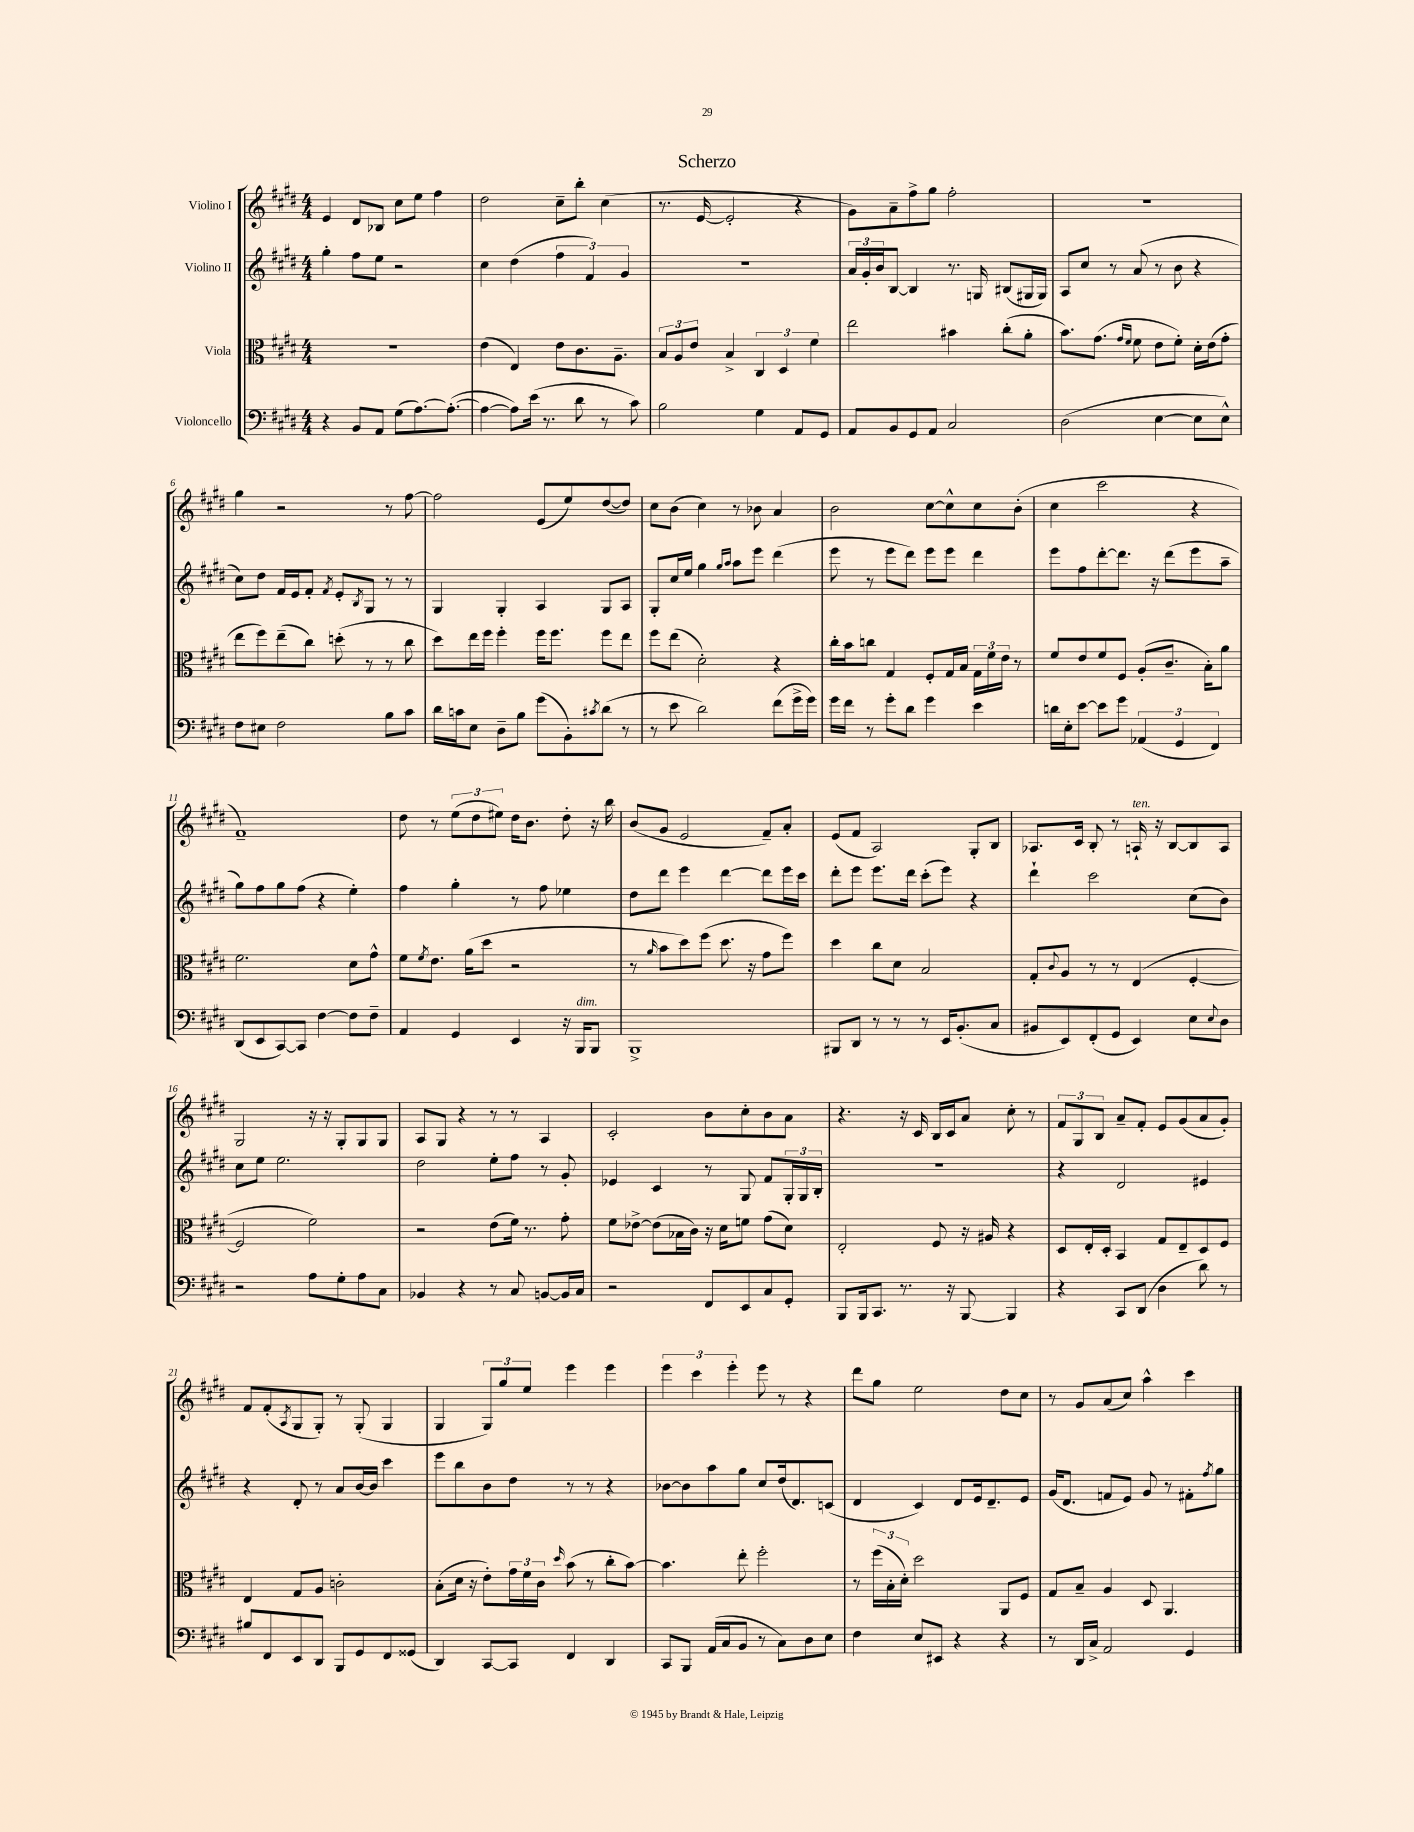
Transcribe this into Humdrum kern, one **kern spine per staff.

**kern	**kern	**kern	**kern
*staff4	*staff3	*staff2	*staff1
*clefF4	*clefC3	*clefG2	*clefG2
*k[f#c#g#d#]	*k[f#c#g#d#]	*k[f#c#g#d#]	*k[f#c#g#d#]
*M4/4	*M4/4	*M4/4	*M4/4
4r	1r	4gg#'	4e
8BB	.	8ff#	8d#
8AA	.	8ee	8B-
(8G#	.	2r	8cc#
[8.A)	.	.	8ee
.	.	.	4ff#
(8.A'_	.	.	.
=	=	=	=
4A_	(4e	4cc#	2dd#
8A])	4E)	(4dd#	.
(16e	.	.	.
8.r	.	.	.
.	8e	6ff#	8cc#~
8d#	8.c#	.	8bb'
.	.	6f#)	.
8r	.	.	(4cc#
.	8.A~	.	.
.	.	6g#	.
8c#)	.	.	.
=	=	=	=
2B	12B	1r	8.r
.	12A	.	.
.	12e	.	.
.	.	.	[16e
.	4B^	.	2e']
4G#	6C#	.	.
.	6D#	.	.
8AA	.	.	4r
.	6f#	.	.
8GG#	.	.	.
=	=	=	=
8AA	2ee	24a	8g#)
.	.	24g#'	.
.	.	24b	.
8BB	.	[8B	8a~
8GG#	.	4B]	8ff#^
8AA	.	.	8gg#
2C#	4b#	8.r	2ff#'
.	.	16G	.
.	(8cc#'	(8B#	.
.	8a'	16G#	.
.	.	16G#)	.
=	=	=	=
(2D#	8.b)	8A	1r
.	.	8cc#	.
.	(8.g#	.	.
.	.	8r	.
.	16qqg#	.	.
.	16qqf#	.	.
.	8f#	(8a	.
[4E	8e	8r	.
.	8f#')	8b	.
8E]	16d#'	4r	.
.	(16e	.	.
8E^^)	8g#'	.	.
=	=	=	=
8F#	8ee	8cc#)	4gg#
8E#	8ff#)	8dd#	.
2F#	(8ee~	16f#	2r
.	.	16e	.
.	8cc#)	8f#'	.
.	.	8qf#	.
.	(8dd'	8e'	.
.	.	8qB	.
.	8r	8G#	.
8B	8r	8r	8r
8c#	8cc#	8r	[8ff#
=	=	=	=
16d#	8dd#)	4G#	2ff#]
16c	.	.	.
8E	16ee	.	.
.	16ff#	.	.
8D#~	4ff#'	4G#'	.
8B	.	.	.
(8g#	16ff#	4A	(8e
.	8.ff#	.	.
8BB')	.	.	8ee)
8qc#	.	.	.
(8d#	8ff#	8G#	([8dd#
8r	8ee	8A	8dd#])
=	=	=	=
8r	8ff#	8G#'	8cc#
8e	(8ee	16cc#	(8b
.	.	16ee	.
2d#)	2d#')	4gg#	4cc#)
.	.	16qqgg#	.
.	.	16qqaa	.
.	.	8aa	8r
.	.	8eee	8b-
(8f#	4r	(4ddd#	4a
16g#^	.	.	.
16g#)	.	.	.
=	=	=	=
16g#	16cc#'	8eee	2b
16f#	16b	.	.
8r	8cc	8r	.
8g#'	4G#	8eee	.
8d#	.	8ddd#)	.
4g#	8F#'	8eee	[8cc#
.	16G#	8eee	8cc#^^]
.	16B	.	.
4e	24G#	4ddd#	8cc#
.	24f#	.	.
.	24e	.	.
.	8r	.	(8b'
=	=	=	=
16d	8f#	8eee	4cc#
16E'	.	.	.
[8e	8e	8ff#	.
8e]	8f#	[8ddd#'	2ccc#
8g#	8F#	8.ddd#]	.
(6AA-	(8A'	.	.
.	.	16r	.
.	8.c#~	(8ddd#	.
6GG#	.	.	.
.	.	8eee	4r
.	16B')	.	.
6FF#)	.	.	.
.	8a	8aa~	.
=	=	=	=
(8DD#	2.f#	8gg#)	1f#~)
8EE	.	8ff#	.
[8CC#)	.	8gg#	.
8CC#]	.	(8ff#	.
[4F#	.	4r	.
8F#]	8d#	4ee')	.
8F#~	8g#^^	.	.
=	=	=	=
4AA	8f#	4ff#	8dd#
.	8qf#	.	.
.	8.e	.	8r
4GG#	.	4gg#'	(12ee
.	(16a	.	.
.	.	.	12dd#
.	8dd#	.	.
.	.	.	12ee#)
4EE	2r	8r	16dd#
.	.	.	8.b
.	.	8ff#	.
16r	.	4ee-	8dd#'
16BBB	.	.	.
8BBB	.	.	16r
.	.	.	16bb
=	=	=	=
1BBB^	8r	8dd#	(8b
.	16qqa	.	.
.	8b	8ddd#	8g#
.	8dd#)	4eee	2e
.	(8ff#	.	.
.	8.dd#	[4ddd#	.
.	16r	.	.
.	8g#	8ddd#]	8f#~)
.	8ff#)	16eee	8a'
.	.	16ccc#	.
=	=	=	=
8BBB#	4dd#	8ddd#'	(8e
8DD#	.	8eee	8f#
8r	8cc#	8.eee	2A)
8r	8d#	.	.
.	.	16ddd#	.
8r	2B	(8ccc#'	.
16EE	.	8eee)	.
(8.BB'	.	.	.
.	.	4r	8G#'
8C#	.	.	8B
=	=	=	=
8BB#	8G#'	4ddd#`	8.A-
.	8qqc#	.	.
8EE)	8A	.	.
.	.	.	16c#
(8FF#'	8r	2ccc#	8B'
8GG#	8r	.	8r
4EE)	(4E	.	16A`
.	.	.	16r
.	.	.	[8B
8E	[4F#'	(8cc#	8B]
8qqE	.	.	.
8D#	.	8b)	8A
=	=	=	=
2r	2F#]	8cc#	2G#
.	.	8ee	.
.	.	2.ee	.
8A	2f#)	.	16r
.	.	.	16r
8G#'	.	.	8G#'
8A	.	.	8G#
8C#	.	.	8G#
=	=	=	=
4BB-	2r	2dd#	8A
.	.	.	8G#
4r	.	.	4r
8r	(8e	8ee'	8r
8C#	16f#)	8ff#	8r
.	8.r	.	.
[8BB	.	8r	4A
16BB]	8g#'	8g#'	.
16C#	.	.	.
=	=	=	=
2r	8f#	4e-	2c#'
.	[8e-^	.	.
.	(8e-]	4c#	.
.	16B-	.	.
.	16c#)	.	.
8FF#	16r	8r	8b
.	16d#	.	.
8EE	8f	8G#	8cc#'
8C#	(8g#	8f#	8b
8GG#'	8d#)	24G#'	8a
.	.	24G#	.
.	.	24B'	.
=	=	=	=
8BBB	2E'	1r	4.r
16BBB	.	.	.
8.CC#	.	.	.
8.r	.	.	16r
.	.	.	16c#
.	8F#	.	16B
16r	.	.	16c#
[8BBB	16r	.	8a
.	16A#	.	.
4BBB]	4r	.	8cc#'
.	.	.	8r
=	=	=	=
4r	8D#	4r	12f#
.	.	.	12G#
.	16E'	.	.
.	.	.	12B
.	16D#'	.	.
8CC#	4BB	2d#	8a~
(8DD#	.	.	8f#'
4D#	8G#	.	8e
.	8E~	.	(8g#
8d#)	8D#	4e#	8a
8r	8F#	.	8g#')
=	=	=	=
8B#	4E	4r	8f#
8FF#	.	.	(8f#'
.	.	.	8qA
8EE	8G#	8d#'	8G#
8DD#	8A	8r	8G#')
8BBB	2c'	8a	8r
8GG#	.	[16b	(8G#'
.	.	16b]	.
8FF#	.	4ccc#	4G#
(8GG##	.	.	.
=	=	=	=
4DD#)	(8B'	8eee	4G#
.	16d#	8bb	.
.	16r	.	.
[8CC#	8e')	8b	12G#)
.	.	.	12gg#
8CC#]	24g#	8dd#	.
.	24f#	.	12ee
.	24c#	.	.
.	16qqdd#	.	.
4FF#	(8b	8r	4eee
.	8r	8r	.
4DD#	8cc#'	4r	4eee
.	[8b)	.	.
=	=	=	=
8CC#	4.b]	[8b-	6eee
8BBB	.	8b-]	.
.	.	.	6ccc#
(16AA	.	8aa	.
16C#	.	.	.
.	.	.	6eee'
8BB	8ee'	8gg#	.
8r	2ff#'	8cc#	8eee
8C#)	.	(16dd#	8r
.	.	8.d#)	.
8D#	.	.	4r
8E	.	(8c	.
=	=	=	=
4F#	8r	4d#	8ddd#
.	(24ff#	.	8gg#
.	24B'	.	.
.	24d#')	.	.
8E	2dd#	4c#)	2ee
8EE#	.	.	.
4r	.	8d#	.
.	.	16e	.
.	.	8.d#~	.
4r	8AA	.	8dd#
.	8F#	8e	8cc#
=	=	=	=
8r	8G#	(16g#	8r
.	.	8.d#	.
16DD#	8B~	.	8g#
16C#^	.	.	.
2AA	4A	8f	(8a
.	.	8e)	8cc#)
.	8D#	8g#	4aa^^
.	4.AA	8r	.
4GG#	.	8f#'	4ccc#
.	.	8qff#	.
.	.	8gg#	.
==	==	==	==
*-	*-	*-	*-
